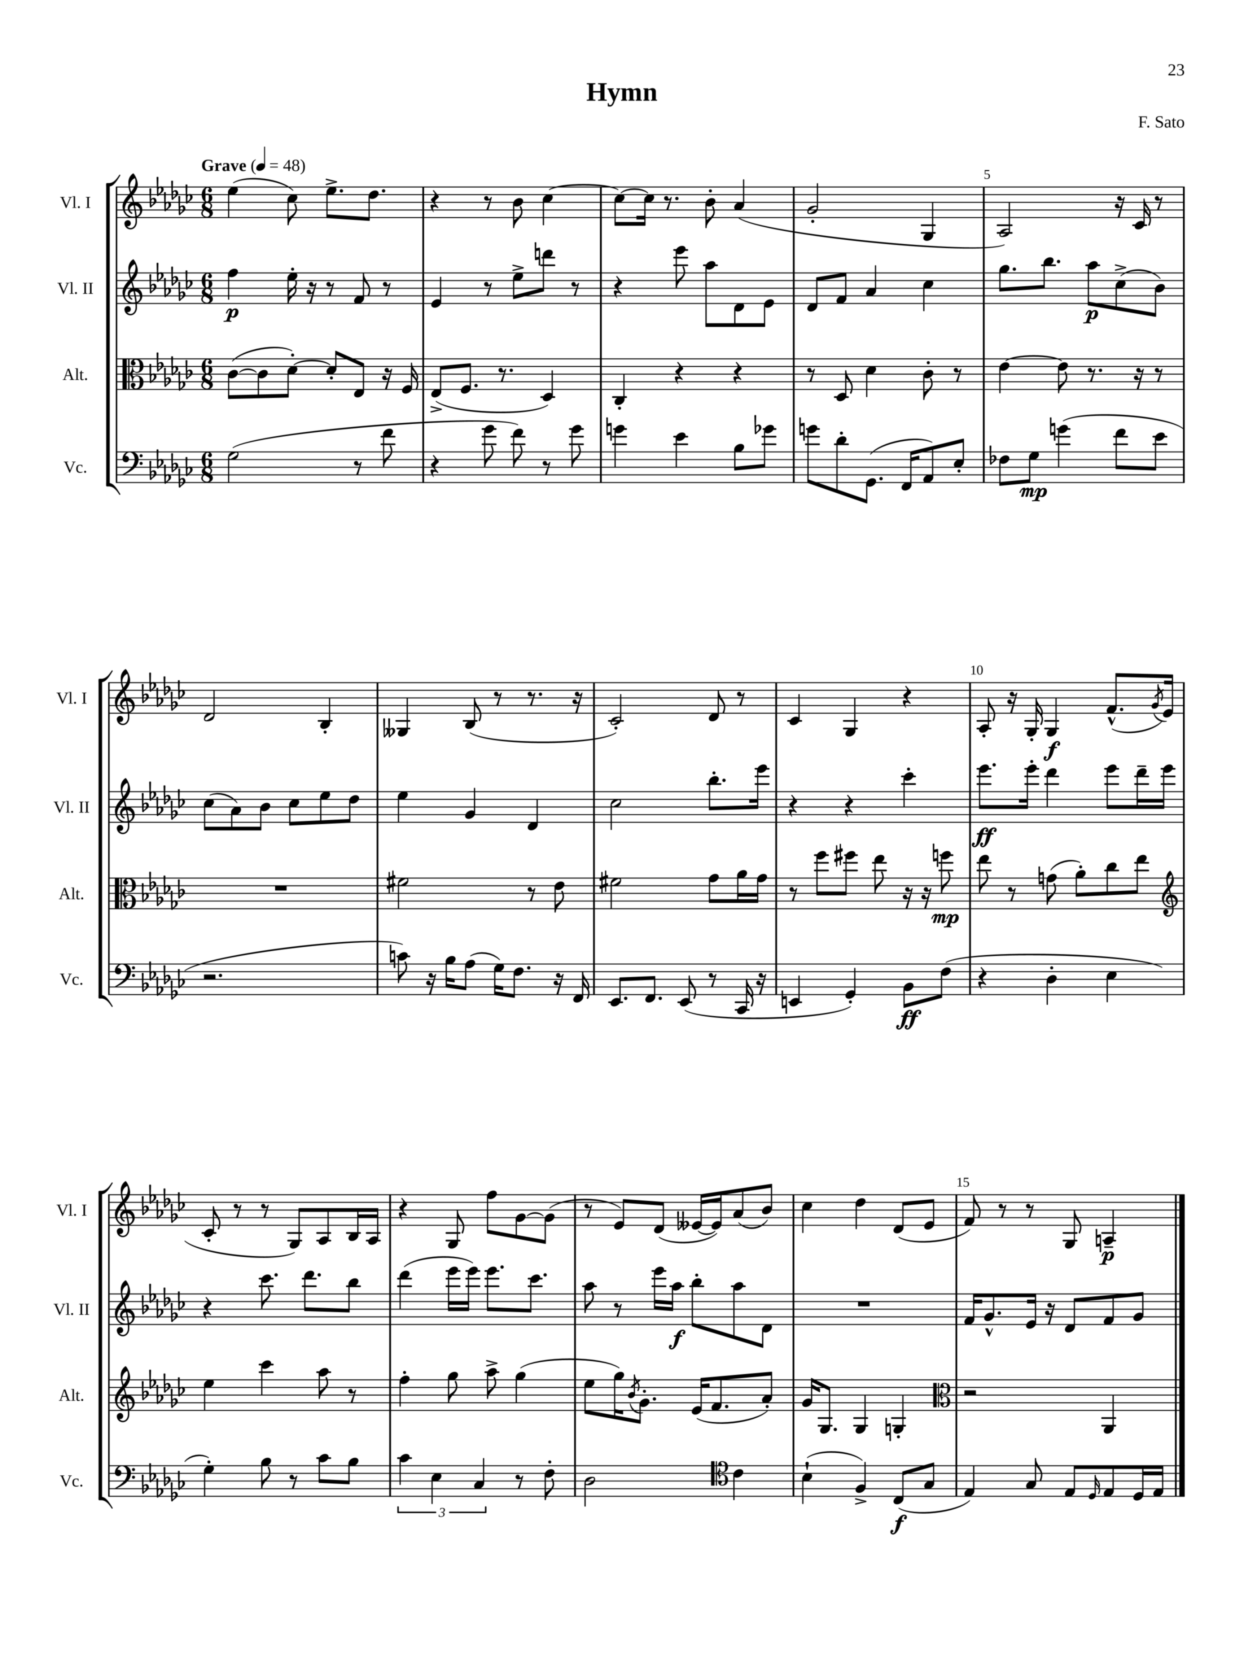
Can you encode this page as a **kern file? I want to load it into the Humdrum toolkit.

**kern	**kern	**kern	**kern
*staff4	*staff3	*staff2	*staff1
*clefF4	*clefC3	*clefG2	*clefG2
*k[b-e-a-d-g-c-]	*k[b-e-a-d-g-c-]	*k[b-e-a-d-g-c-]	*k[b-e-a-d-g-c-]
*M6/8	*M6/8	*M6/8	*M6/8
*MM48	*MM48	*MM48	*MM48
(2G-	([8c-	4ff	(4ee-
.	8c-]	.	.
.	[8d-')	16ee-'	8cc-)
.	.	16r	.
.	8d-']	8r	8.ee-^
8r	8E-	8f	.
.	.	.	8.dd-
8f	16r	8r	.
.	16F	.	.
=	=	=	=
4r	(8E-^	4e-	4r
.	8.F	.	.
8g-	.	8r	8r
.	8.r	.	.
8f)	.	8ee-^	8b-
8r	4D-)	8ddd	[4cc-
8g-	.	8r	.
=	=	=	=
4g	4C-'	4r	8cc-_
.	.	.	16cc-]
.	.	.	8.r
4e-	4r	8eee-	.
.	.	8aa-	8b-'
8B-	4r	8d-	(4a-
8g-	.	8e-	.
=	=	=	=
8g	8r	8d-	2g-'
8d-'	8D-	8f	.
(8.GG-	4d-	4a-	.
16FF	.	.	.
8AA-)	8c-'	4cc-	4G-
8E-'	8r	.	.
=	=	=	=
8F-	[4e-	8.gg-	2A-)
8G-	.	.	.
.	.	8.bb-	.
(4g	8e-]	.	.
.	8.r	8aa-	.
8f	.	(8cc-^	16r
.	16r	.	16c-
8e-	8r	8b-)	8r
=	=	=	=
2.r	2.r	(8cc-	2d-
.	.	8a-)	.
.	.	8b-	.
.	.	8cc-	.
.	.	8ee-	4B-'
.	.	8dd-	.
=	=	=	=
8c)	2f#	4ee-	4G--
16r	.	.	.
16B-	.	.	.
(8A-	.	4g-	(8B-
16G-)	.	.	8r
8.F	.	.	.
.	8r	4d-	8.r
16r	8e-	.	.
16FF	.	.	16r
=	=	=	=
8.EE-	2f#	2cc-	2c-')
8.FF	.	.	.
(8EE-	.	.	.
8r	8g-	8.bb-'	8d-
16CC-	16a-	.	8r
16r	16g-	16eee-	.
=	=	=	=
4EE	8r	4r	4c-
.	8ff	.	.
4GG-')	8ff#	4r	4G-
.	8ee-	.	.
8BB-	16r	4ccc-'	4r
.	16r	.	.
(8F	8ff	.	.
=	=	=	=
4r	8ee-	8.eee-	8A-'
.	8r	.	16r
.	.	16eee-'	16G-'
4D-'	(8g	4ddd-	4G-
.	8a-')	.	.
4E-	8cc-	8eee-	(8.f^^
.	8ee-	16ddd-~	.
.	.	.	8qg-
.	.	16eee-	16e-
=	=	=	=
*	*clefG2	*	*
4G-')	4ee-	4r	8c-'
.	.	.	8r
8B-	4ccc-	8.ccc-	8r
8r	.	.	8G-)
.	.	8.ddd-	.
8c-	8aa-	.	8A-
8B-	8r	8bb-	16B-
.	.	.	16A-
=	=	=	=
6c-	4ff'	(4ddd-	4r
6E-	.	.	.
.	8gg-	16eee-	8G-
.	.	16eee-)	.
6C-	.	.	.
.	8aa-^	8.eee-	8ff
8r	(4gg-	.	[8g-
.	.	8.ccc-	.
8F'	.	.	(8g-]
=	=	=	=
2D-	8ee-	8aa-	8r
.	16gg-)	8r	8e-)
.	8qb-	.	.
.	8.g-'	.	.
.	.	16eee-	(8d-
.	.	16aa-	.
.	(16e-	8bb-'	[16e--
.	8.f	.	16e--])
*clefC4	*	*	*
4c-	.	8aa-	(8a-
.	8a-')	8d-	8b-)
=	=	=	=
(4B-`	16g-	2.r	4cc-
.	8.G-	.	.
4F^)	4G-	.	4dd-
(8C-	4G'	.	(8d-
8G-	.	.	8e-
=	=	=	=
*	*clefC3	*	*
4E-)	2r	16f	8f)
.	.	8.g-^^	.
.	.	.	8r
8G-	.	16e-	8r
.	.	16r	.
8E-	.	8d-	8G-
16qqD-	.	.	.
8E-	4AA-	8f	4A~
16D-	.	8g-	.
16E-	.	.	.
==	==	==	==
*-	*-	*-	*-
